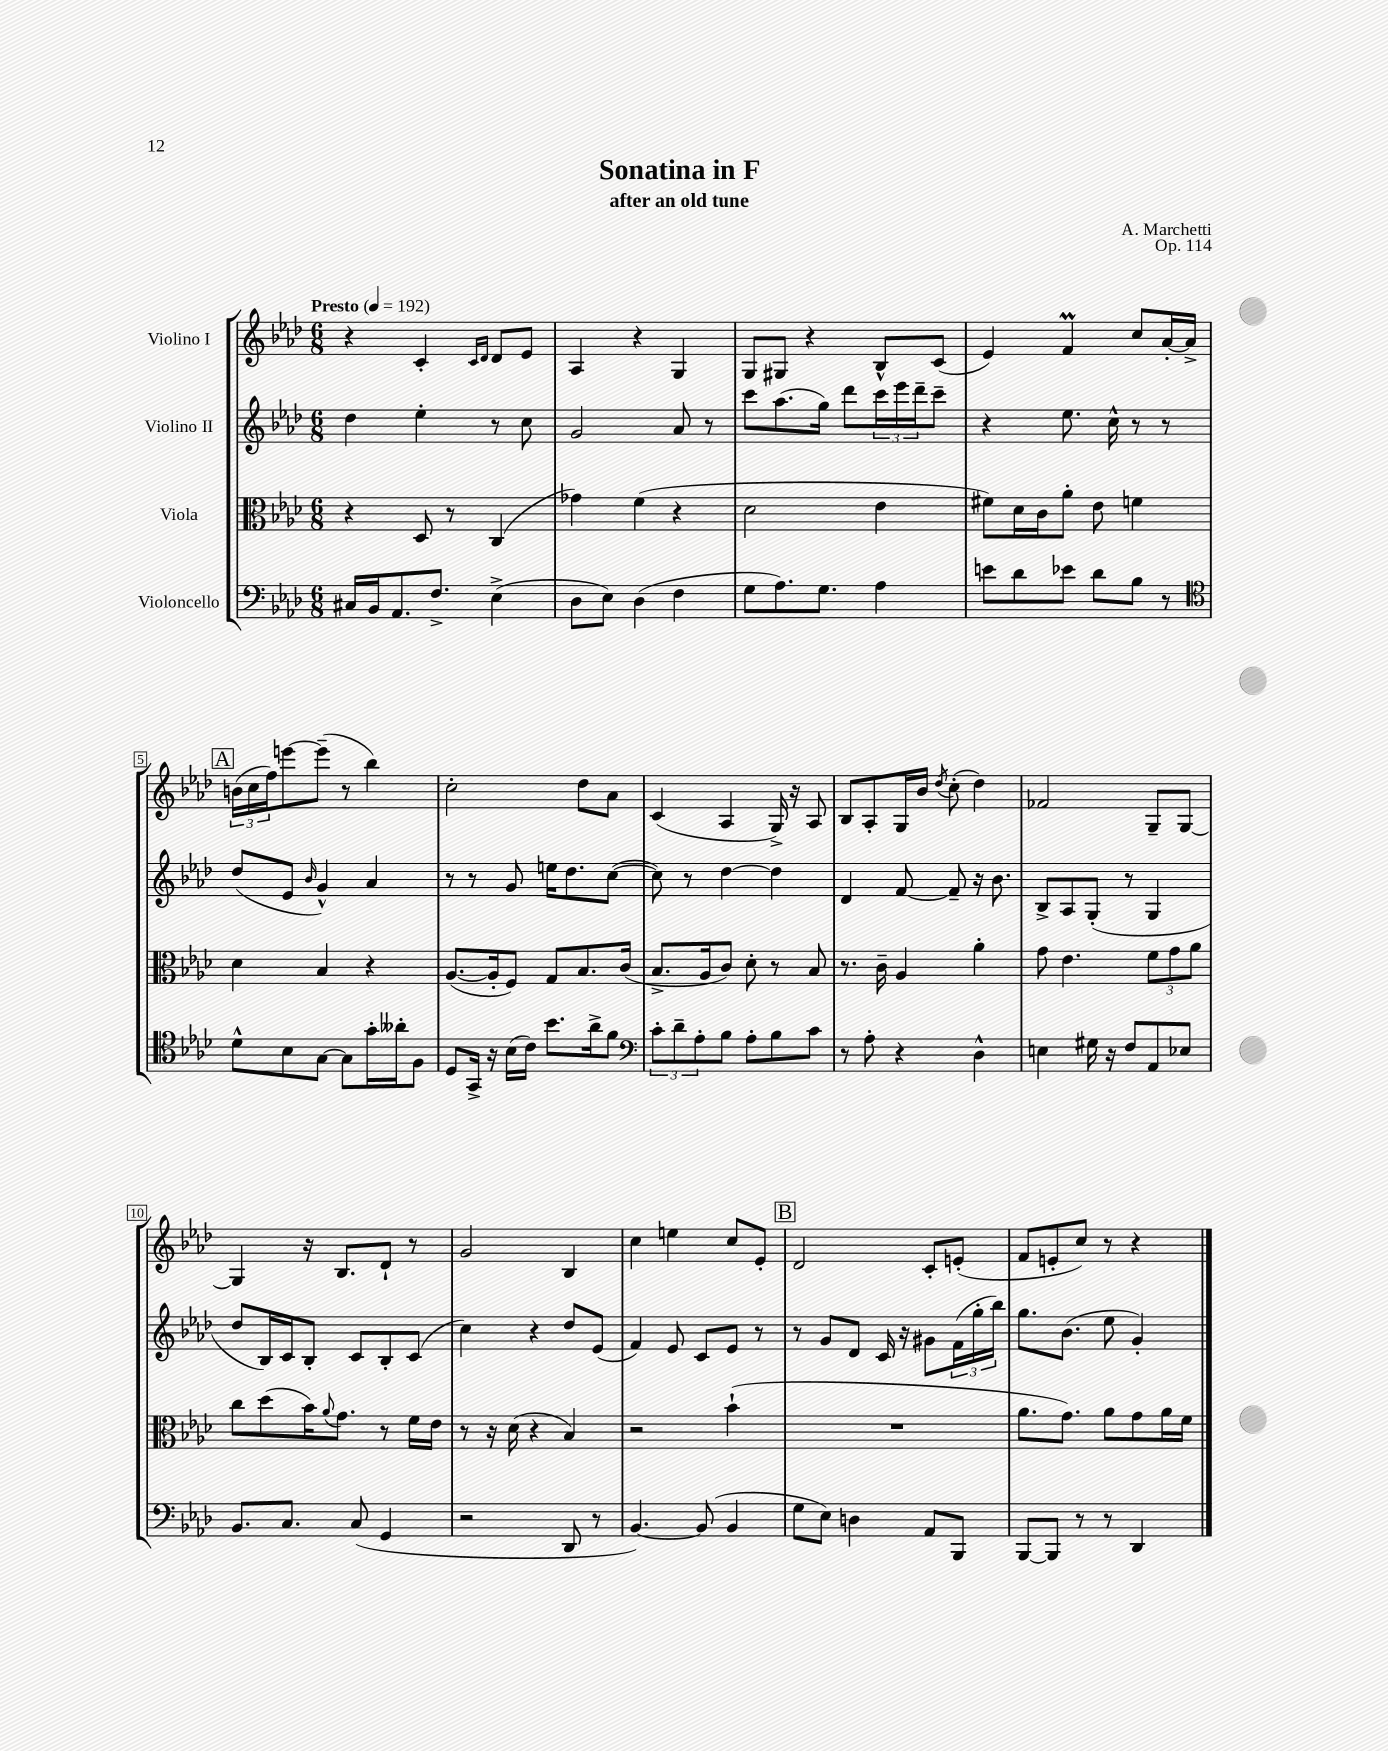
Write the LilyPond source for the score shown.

\header { title = "Sonatina in F" composer = "A. Marchetti" subtitle = "after an old tune" opus = "Op. 114" }
<<
\new StaffGroup <<
\new Staff = "s0" \with { instrumentName = "Violino I" } {
    \clef treble \key aes \major \numericTimeSignature \time 6/8 \tempo "Presto" 4 = 192
    r4 c'4-. \grace { c'16 des'16 } des'8 ees'8 |
    aes4 r4 g4 |
    g8 gis8 r4 bes8-^ c'8( |
    ees'4) f'4\prall c''8 aes'16~-. aes'16-> |
    \mark \markup { \box "A" } \tuplet 3/2 { b'16( c''16 f''16) } e'''8~ e'''8--( r8 bes''4) |
    c''2-. des''8 aes'8 |
    c'4( aes4 g16->) r16 aes8 |
    bes8 aes8-. g16 bes'16 \acciaccatura { des''8 } c''8-.( des''4) |
    fes'2 g8-- g8~ |
    g4 r16 bes8. des'8-! r8 |
    g'2 bes4 |
    c''4 e''4 c''8 ees'8-. |
    \mark \markup { \box "B" } des'2 c'8-. e'8-.( |
    f'8 e'8-. c''8) r8 r4 \bar "|." |
}
\new Staff = "s1" \with { instrumentName = "Violino II" } {
    \clef treble \key aes \major \numericTimeSignature \time 6/8
    des''4 ees''4-. r8 c''8 |
    g'2 aes'8 r8 |
    c'''8 aes''8.( g''16) des'''8 \tuplet 3/2 { c'''16 ees'''16 des'''16-- } c'''8-- |
    r4 ees''8. c''16-^ r8 r8 |
    \mark \markup { \box "A" } des''8( ees'8 \grace { bes'16 } g'4-^) aes'4 |
    r8 r8 g'8 e''16 des''8. c''8~( |
    c''8) r8 des''4~ des''4 |
    des'4 f'8~ f'8-- r16 bes'8. |
    bes8-> aes8 g8-.( r8 g4 |
    des''8 bes16) c'16 bes8-. c'8 bes8-. c'8( |
    c''4) r4 des''8 ees'8( |
    f'4) ees'8 c'8 ees'8 r8 |
    \mark \markup { \box "B" } r8 g'8 des'8 c'16 r16 gis'8 \tuplet 3/2 { f'16( g''16-. bes''16) } |
    g''8. bes'8.( ees''8 g'4-.) \bar "|." |
}
\new Staff = "s2" \with { instrumentName = "Viola" } {
    \clef alto \key aes \major \numericTimeSignature \time 6/8
    r4 des8 r8 c4( |
    ges'4) f'4( r4 |
    des'2 ees'4 |
    fis'8) des'16 c'16 aes'8-. ees'8 f'4 |
    \mark \markup { \box "A" } des'4 bes4 r4 |
    aes8.~( aes16-. f8) g8 bes8. c'16( |
    bes8.-> aes16 c'8) des'8-. r8 bes8 |
    r8. c'16-- aes4 aes'4-. |
    g'8 ees'4. \tuplet 3/2 { f'8 g'8 aes'8 } |
    c''8 des''8( bes'16) \appoggiatura { aes'8 } g'8. r8 f'16 ees'16 |
    r8 r16 des'16( r4 bes4) |
    r2 bes'4-!( |
    \mark \markup { \box "B" } R2. |
    aes'8. g'8.) aes'8 g'8 aes'16 f'16 \bar "|." |
}
\new Staff = "s3" \with { instrumentName = "Violoncello" } {
    \clef bass \key aes \major \numericTimeSignature \time 6/8
    cis16 bes,16 aes,8. f8.-> ees4->( |
    des8 ees8) des4( f4 |
    g8 aes8.) g8. aes4 |
    e'8 des'8 ees'8 des'8 bes8 r8 |
    \mark \markup { \box "A" } \clef tenor des'8-^ bes8 g8~ g8 g'16-. aeses'16-. f8 |
    des8 g,16-> r16 bes16( c'16) bes'8. aes'16-> f'8 |
    \clef bass \tuplet 3/2 { c'8-. des'8-- aes8-. } bes8 aes8-. bes8 c'8 |
    r8 aes8-. r4 des4-^ |
    e4 gis16 r16 f8 aes,8 ees8 |
    bes,8. c8. c8( g,4 |
    r2 des,8 r8 |
    bes,4.~) bes,8( bes,4 |
    \mark \markup { \box "B" } g8 ees8) d4 aes,8 bes,,8 |
    bes,,8~ bes,,8 r8 r8 des,4 \bar "|." |
}
>>
>>
\layout { \context { \Score \override BarNumber.stencil = #(make-stencil-boxer 0.1 0.3 ly:text-interface::print) } }
